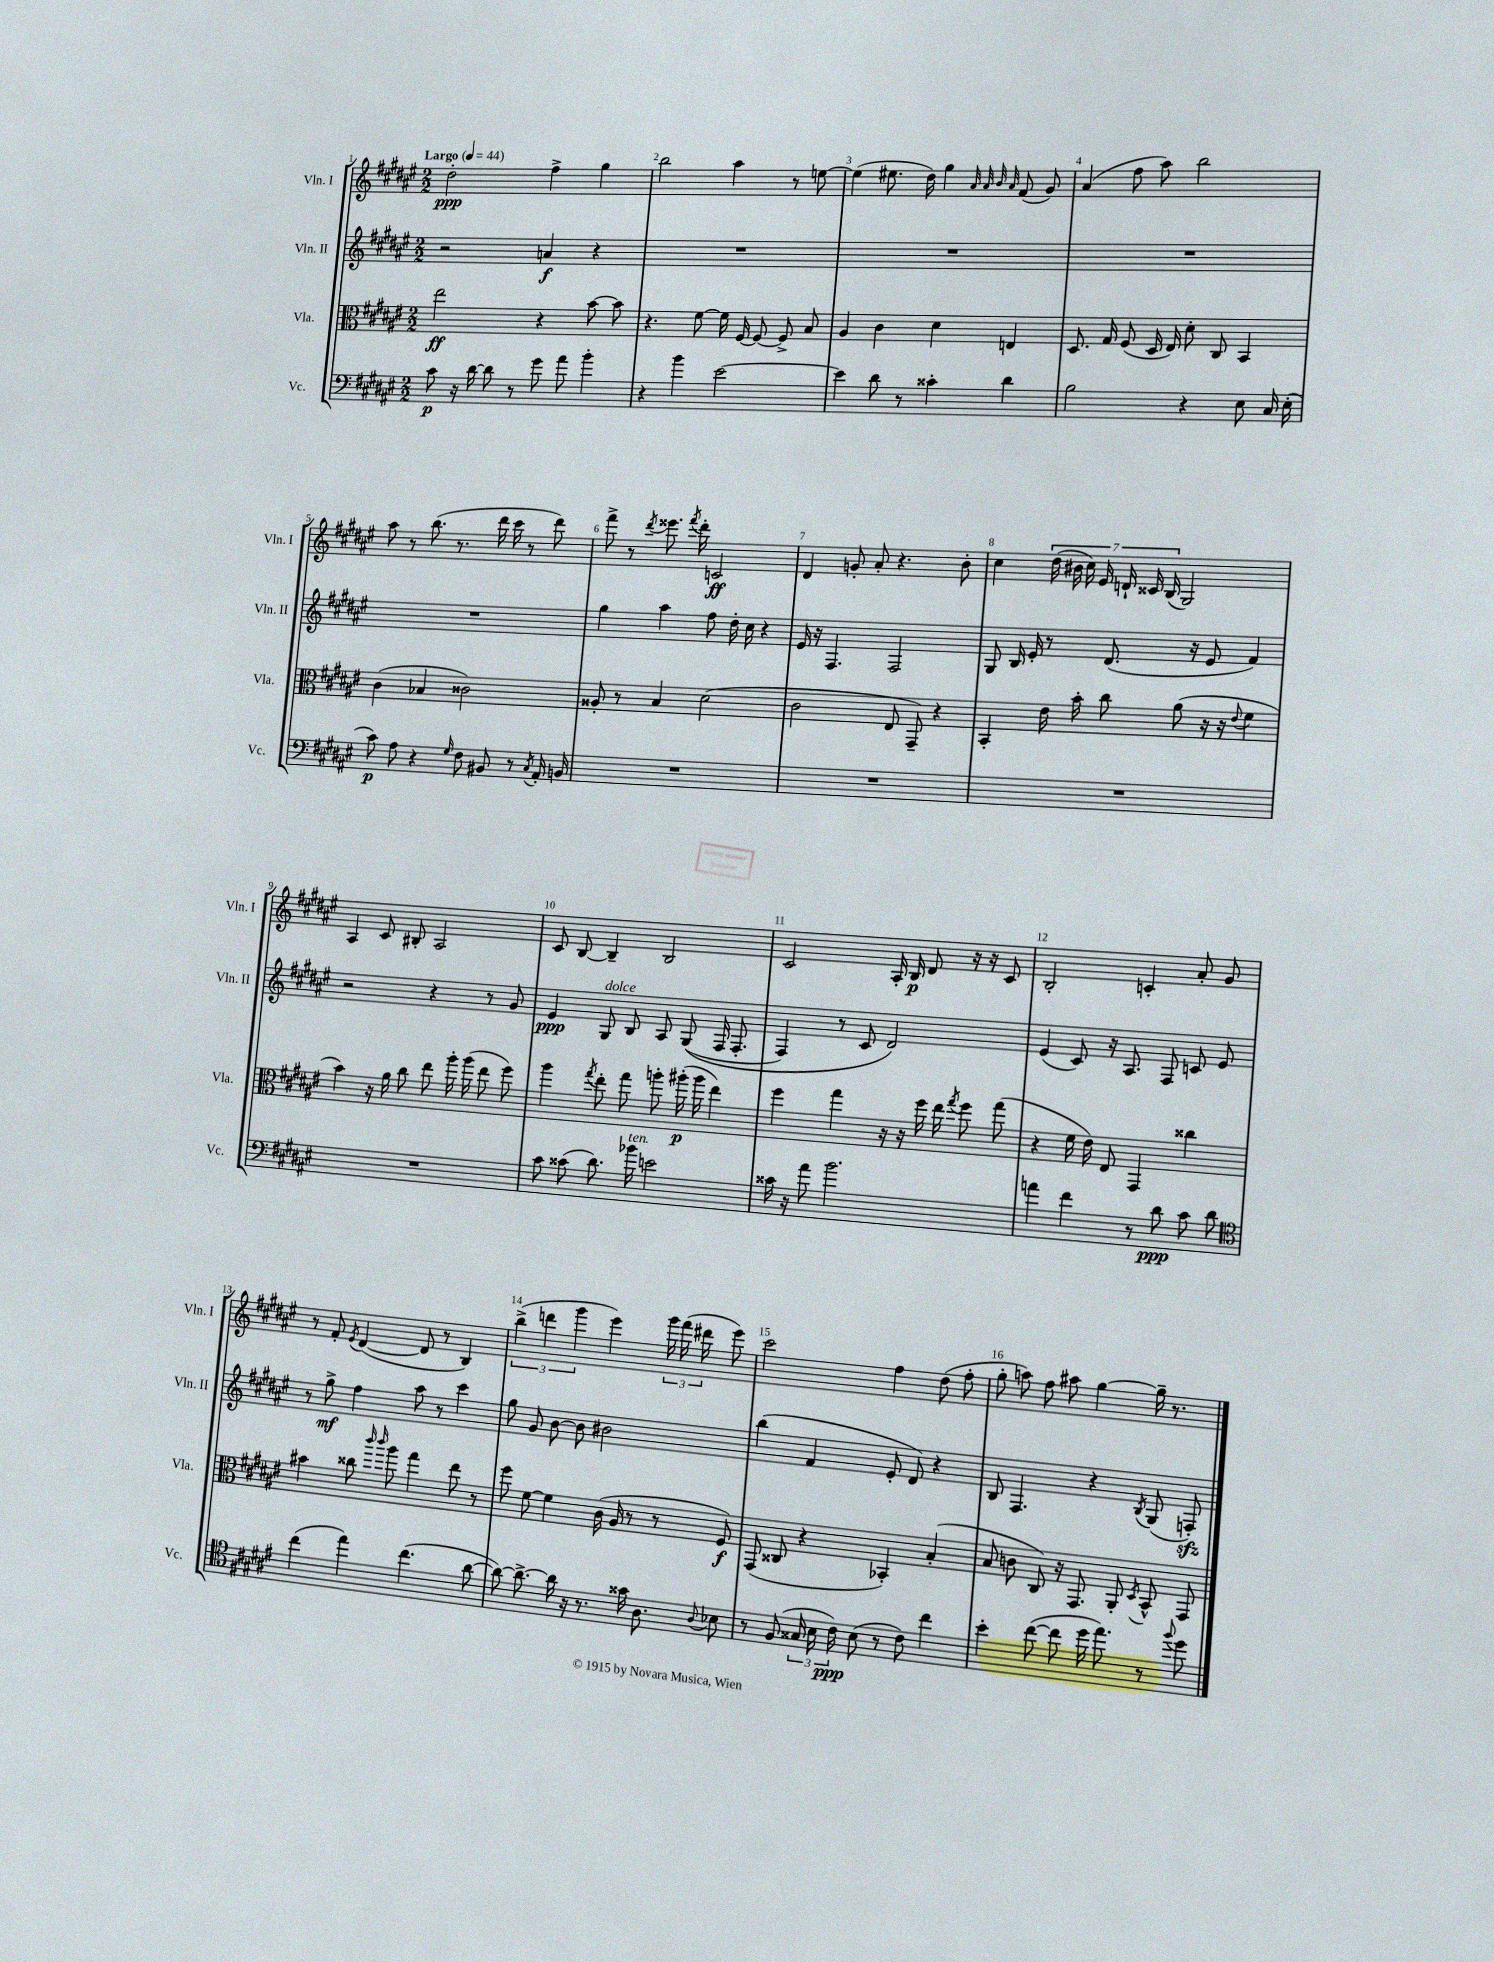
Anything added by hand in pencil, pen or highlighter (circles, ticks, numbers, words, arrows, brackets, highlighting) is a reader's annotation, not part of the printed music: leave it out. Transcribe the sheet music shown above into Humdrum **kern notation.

**kern	**dynam	**kern	**dynam	**kern	**dynam	**kern	**dynam
*part4	*part4	*part3	*part3	*part2	*part2	*part1	*part1
*staff4	*staff4	*staff3	*staff3	*staff2	*staff2	*staff1	*staff1
*I"Vc.	*	*I"Vla.	*	*I"Vln. II	*	*I"Vln. I	*
*I'Vc.	*	*I'Vla.	*	*I'Vln. II	*	*I'Vln. I	*
*clefF4	*	*clefC3	*	*clefG2	*	*clefG2	*
*k[f#c#g#d#a#e#]	*	*k[f#c#g#d#a#e#]	*	*k[f#c#g#d#a#e#]	*	*k[f#c#g#d#a#e#]	*
*M2/2	*	*M2/2	*	*M2/2	*	*M2/2	*
*MM44	*	*MM44	*	*MM44	*	*MM44	*
=1	=1	=1	=1	=1	=1	=1	=1
!	!	!	!	!	!	!LO:TX:a:B:t=Largo	!
8c#\	p	2ee#\	ff	2r	.	2dd#'\	ppp
16r	.	.	.	.	.	.	.
[16d#\	.	.	.	.	.	.	.
8d#\]	.	.	.	.	.	.	.
8r	.	.	.	.	.	.	.
8g#\	.	4r	.	4an/	f	4ff#^\	.
8a#\	.	.	.	.	.	.	.
4b'\	.	[8b\	.	4r	.	4gg#\	.
.	.	8b\]	.	.	.	.	.
=2	=2	=2	=2	=2	=2	=2	=2
4r	.	4.r	.	1r	.	2bb\	.
4b\	.	.	.	.	.	.	.
.	.	[8f#\	.	.	.	.	.
[2e#\	.	16f#\]	.	.	.	4aa#\	.
.	.	[16F#/	.	.	.	.	.
.	.	8F#/_	.	.	.	.	.
.	.	8F#^/]	.	.	.	8r	.
.	.	8B/	.	.	.	[8een\	.
=3	=3	=3	=3	=3	=3	=3	=3
4e#\]	.	4A#/	.	1r	.	(4ee\]	.
8d#\	.	4c#\	.	.	.	8.ee#X\	.
8r	.	.	.	.	.	.	.
.	.	.	.	.	.	16dd#\)	.
4c##X'\	.	4d#\	.	.	.	4gg#\	.
.	.	.	.	.	.	32qqa#/	.
.	.	.	.	.	.	32qqa#/	.
.	.	.	.	.	.	32qqb/	.
.	.	.	.	.	.	32qqa#/	.
4d#\	.	4En/	.	.	.	(8f#/	.
.	.	.	.	.	.	8g#/)	.
=4	=4	=4	=4	=4	=4	=4	=4
2B\	.	8.D#/	.	1r	.	(4a#/	.
.	.	16G#/	.	.	.	.	.
.	.	(8F#/	.	.	.	8ff#\	.
.	.	16D#/	.	.	.	8aa#\)	.
.	.	16E#/)	.	.	.	.	.
4r	.	8d#'\	.	.	.	2bb\	.
.	.	8C#/	.	.	.	.	.
8E#\	.	4BB/	.	.	.	.	.
16C#/	.	.	.	.	.	.	.
(16E#'\	.	.	.	.	.	.	.
!!LO:LB:g=z
=5	=5	=5	=5	=5	=5	=5	=5
8c#\)	p	(4c#\	.	1r	.	8aa#\	.
8A#\	.	.	.	.	.	8r	.
4r	.	4B-X/	.	.	.	(8.bb\	.
.	.	.	.	.	.	8.r	.
16qqG#/	.	.	.	.	.	.	.
8F#\	.	2c##X\)	.	.	.	.	.
8BB#X/	.	.	.	.	.	16ddd#\	.
.	.	.	.	.	.	16ccc#\	.
8r	.	.	.	.	.	8r	.
8qC#/	.	.	.	.	.	.	.
16AA#'/	.	.	.	.	.	8ddd#\)	.
16BBn/	.	.	.	.	.	.	.
=6	=6	=6	=6	=6	=6	=6	=6
1r	.	8A##X'/	.	4gg#\	.	8fff#^\	.
.	.	8r	.	.	.	8r	.
.	.	.	.	.	.	8qddd#/	.
.	.	4B/	.	4aa#\	.	8.eee##X\	.
.	.	.	.	.	.	8qfff#/	.
.	.	.	.	.	.	16ddd#'\	.
.	.	(2d#\	.	8ff#\	.	2cn/	ff
.	.	.	.	16dd#'\	.	.	.
.	.	.	.	16cc#\	.	.	.
.	.	.	.	4r	.	.	.
=7	=7	=7	=7	=7	=7	=7	=7
1r	.	2c#\	.	16e#/	.	4d#/	.
.	.	.	.	16r	.	.	.
.	.	.	.	4.F#/	.	.	.
.	.	.	.	.	.	8gn'/	.
.	.	.	.	.	.	8a#'/	.
.	.	8E#/	.	2F#/	.	4.r	.
.	.	8GG#~/)	.	.	.	.	.
.	.	4r	.	.	.	.	.
.	.	.	.	.	.	8b'\	.
=8	=8	=8	=8	=8	=8	=8	=8
1r	.	4BB'/	.	8G#/	.	4cc#\	.
.	.	.	.	16B/	.	.	.
.	.	.	.	16e#'/	.	.	.
.	.	16e#\	.	8r	.	(28dd#\	.
.	.	.	.	.	.	28b#X\	.
.	.	16b'\	.	.	.	.	.
.	.	.	.	.	.	28cc#\)	.
.	.	.	.	.	.	28e#/	.
.	.	8cc#\	.	(8.d#/	.	.	.
.	.	.	.	.	.	28dn`/	.
.	.	.	.	.	.	28c##X/	.
.	.	.	.	.	.	(28B/	.
.	.	(8a#\	.	.	.	2G#/)	.
.	.	.	.	16r	.	.	.
.	.	16r	.	8e#/	.	.	.
.	.	16r	.	.	.	.	.
.	.	8qqe#/	.	.	.	.	.
.	.	4f#\	.	4f#/)	.	.	.
!!LO:LB:g=z
=9	=9	=9	=9	=9	=9	=9	=9
1r	.	4b\)	.	2r	.	4A#/	.
.	.	16r	.	.	.	8c#/	.
.	.	16a#\	.	.	.	.	.
.	.	8cc#\	.	.	.	8B#X'/	.
.	.	8ee#\	.	4r	.	2A#/	.
.	.	16aa#'\	.	.	.	.	.
.	.	(16aa#\	.	.	.	.	.
.	.	8ee#\	.	8r	.	.	.
.	.	8ff#\)	.	8g#/	.	.	.
=10	=10	=10	=10	=10	=10	=10	=10
8c#\	.	4aa#\	.	4e#/	ppp	8c#/	.
(8c##X\	.	.	.	.	.	[8B/	.
.	.	8qgg#/	.	.	.	.	.
!	!	!	!	!LO:TX:a:i:t=dolce	!	!	!
8.d#\)	.	8ee#'\	.	8G#/	.	4B~/]	.
.	.	8gg#\	.	8B/	.	.	.
!LO:TX:a:i:t=ten.	!	!	!	!	!	!	!
16b-X\	.	.	.	.	.	.	.
2en\	.	8aan'\	.	8A#/	.	2B/	.
.	.	(16aa#X'\	p	((8G#/	.	.	.
.	.	16aa#\	.	.	.	.	.
.	.	4ee#\)	.	16F#/	.	.	.
.	.	.	.	8.F#'/	.	.	.
=11	=11	=11	=11	=11	=11	=11	=11
16c##X\	.	4ff#\	.	4F#/)	.	2c#/	.
16r	.	.	.	.	.	.	.
8a#\	.	.	.	.	.	.	.
2.b\	.	4gg#\	.	8r	.	.	.
.	.	.	.	8c#/	.	.	.
.	.	16r	.	2d#/)	.	16A#'/	.
.	.	16r	.	.	.	16B/	p
.	.	16ff#\	.	.	.	8d#/	.
.	.	16ee#\	.	.	.	.	.
.	.	8qgg#/	.	.	.	.	.
.	.	8ff#\	.	.	.	16r	.
.	.	.	.	.	.	16r	.
.	.	(8gg#\	.	.	.	8c#/	.
=12	=12	=12	=12	=12	=12	=12	=12
4an\	.	4r	.	(4e#/	.	2B'/	.
4f#\	.	16f#\	.	8c#/)	.	.	.
.	.	16e#\)	.	.	.	.	.
.	.	8E#/	.	16r	.	.	.
.	.	.	.	8.A#/	.	.	.
8r	.	4GG#/	.	.	.	4cn'/	.
8d#\	ppp	.	.	8F#/	.	.	.
8c#\	.	4cc##X\	.	8cn/	.	8a#'/	.
8d#\	.	.	.	8e#/	.	8g#/	.
!!LO:LB:g=z
=13	=13	=13	=13	=13	=13	=13	=13
*clefC4	*	*	*	*	*	*	*
(4cc#\	.	4b#X\	.	8r	.	8r	.
.	.	.	.	8gg#^\	mf	8f#'/	.
.	.	.	.	.	.	8qe#/	.
4ee#\)	.	8cc##X\	.	4ff#\	.	([4d#/	.
.	.	16qqccc#/	.	.	.	.	.
.	.	16qqccc#/	.	.	.	.	.
.	.	8aa#\	.	.	.	.	.
(4.cc#\	.	4gg#\	.	8aa#\	.	8d#/]	.
.	.	.	.	8r	.	8r	.
.	.	8ee#\	.	4ccc#\	.	4B/)	.
[8a#\	.	8r	.	.	.	.	.
=14	=14	=14	=14	=14	=14	=14	=14
8a#\_)	.	8ff#\	.	8gg#\	.	(6bb^\	.
8.a#^\_	.	[8f#\	.	8g#/	.	.	.
.	.	.	.	.	.	6dddn\	.
.	.	4f#\]	.	[8b\	.	.	.
16a#\]	.	.	.	.	.	.	.
.	.	.	.	.	.	6ggg#\	.
16r	.	.	.	8b\]	.	.	.
8.r	.	.	.	.	.	.	.
.	.	(16c#\	.	2b#X\	.	4eee#\)	.
.	.	16A#/	.	.	.	.	.
16g##X\	.	8r	.	.	.	.	.
8.A#\	.	.	.	.	.	.	.
.	.	8r	.	.	.	24ggg#\	.
.	.	.	.	.	.	(24fff#\	.
.	.	.	.	.	.	24ddd#X\	.
8qqA#/	.	.	.	.	.	.	.
8B-X\	.	8F#/)	f	.	.	8eee#\)	.
=15	=15	=15	=15	=15	=15	=15	=15
8r	.	(8GG#/	.	(4bb\	.	2ccc#\	.
(8F#/	.	8C##X/	.	.	.	.	.
24G##X/	.	4r	.	4f#/	.	.	.
24B\	.	.	.	.	.	.	.
24c#\)	ppp	.	.	.	.	.	.
(8B\	.	.	.	.	.	.	.
8r	.	4BB-X'/)	.	8e#'/	.	4ff#\	.
8c#\)	.	.	.	8d#/)	.	.	.
4cc#\	.	(4B'/	.	4r	.	(8dd#\	.
.	.	.	.	.	.	8ff#'\	.
=16	=16	=16	=16	=16	=16	=16	=16
4b'\	.	8B/	.	8B/	.	8gg#'\	.
.	.	8cn\	.	4.F#/	.	8aan\)	.
([8cc#\	.	8C#/)	.	.	.	8ff#\	.
8cc#\]	.	16r	.	.	.	8aa#X\	.
.	.	8.GG#/	.	.	.	.	.
16dd#\	.	.	.	4r	.	[4gg#\	.
8.ee#\)	.	.	.	.	.	.	.
.	.	8AA#'/	.	.	.	.	.
.	.	8qD#/	.	8qB/	.	.	.
8r	.	8BB^^/	.	(8G#/	.	16gg#~\]	.
.	.	.	.	.	.	8.r	.
8qqff#/	.	.	.	.	.	.	.
8dd#\	.	8GG#/	.	8Fnzz'/)	.	.	.
==	==	==	==	==	==	==	==
*-	*-	*-	*-	*-	*-	*-	*-
